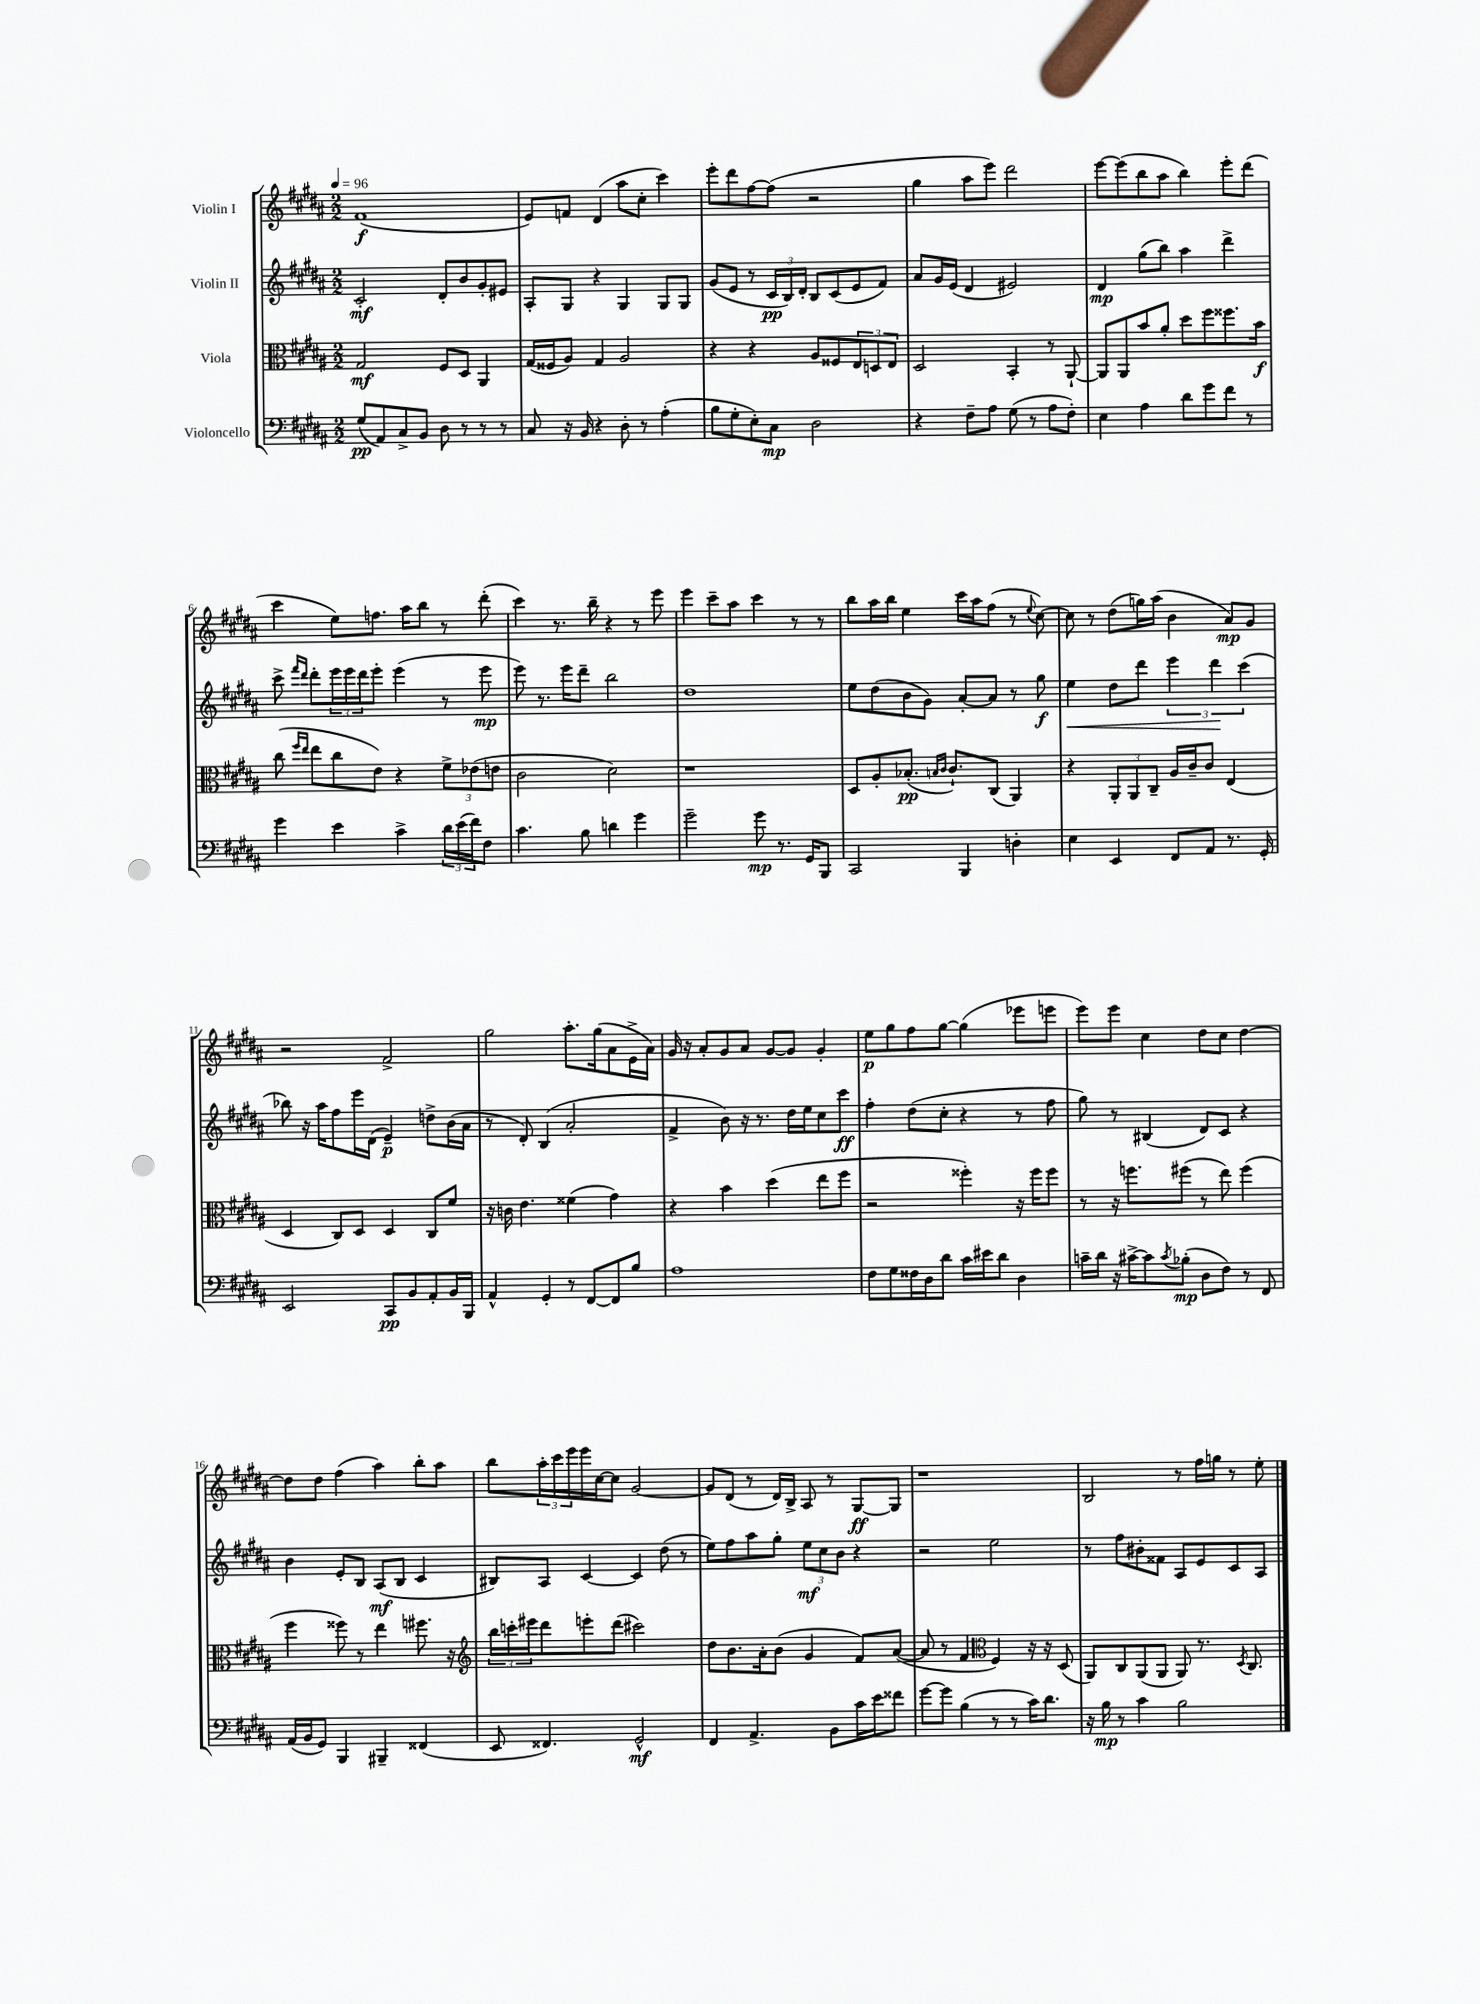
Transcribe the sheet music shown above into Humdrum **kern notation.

**kern	**dynam	**kern	**dynam	**kern	**dynam	**kern	**dynam
*part4	*part4	*part3	*part3	*part2	*part2	*part1	*part1
*staff4	*staff4	*staff3	*staff3	*staff2	*staff2	*staff1	*staff1
*I"Violoncello	*	*I"Viola	*	*I"Violin II	*	*I"Violin I	*
*clefF4	*	*clefC3	*	*clefG2	*	*clefG2	*
*k[f#c#g#d#a#]	*	*k[f#c#g#d#a#]	*	*k[f#c#g#d#a#]	*	*k[f#c#g#d#a#]	*
*M2/2	*	*M2/2	*	*M2/2	*	*M2/2	*
*MM96	*	*MM96	*	*MM96	*	*MM96	*
=1	=1	=1	=1	=1	=1	=1	=1
(8G#/L	pp	2G#/	mf	2c#'/	mf	(1f#	f
8AA#/)	.	.	.	.	.	.	.
8C#^/	.	.	.	.	.	.	.
8BB/J	.	.	.	.	.	.	.
8D#\	.	8F#/L	.	8d#'/L	.	.	.
8r	.	8D#/J	.	8b/	.	.	.
8r	.	4AA#/	.	8g#'/	.	.	.
8r	.	.	.	8e#X/J	.	.	.
=2	=2	=2	=2	=2	=2	=2	=2
8C#/	.	(16G#/LL	.	8A#'/L	.	8e/L)	.
.	.	16F##X/J	.	.	.	.	.
16r	.	8A#/J)	.	8G#/J	.	8fn/J	.
16BB/	.	.	.	.	.	.	.
4r	.	4G#/	.	4r	.	(4d#/	.
8D#'\	.	2A#/	.	4G#/	.	8aa#\L	.
8r	.	.	.	.	.	8cc#'\J	.
(4A#'\	.	.	.	8G#/L	.	4ccc#\)	.
.	.	.	.	8G#/J	.	.	.
=3	=3	=3	=3	=3	=3	=3	=3
8B\L	.	4r	.	(8g#/L	.	8eee'\L	.
8G#'\	.	.	.	8e/J	.	8ddd#\	.
8E'\)	.	4r	.	8r	.	[8ff#\	.
8C#\J	mp	.	.	24c#/LL	pp	(8ff#\J]	.
.	.	.	.	24B/)	.	.	.
.	.	.	.	24d#'/JJ	.	.	.
2D#\	.	8A#/L	.	8B/L	.	2r	.
.	.	8F##X/	.	(8c#/	.	.	.
.	.	12E/	.	8e/	.	.	.
.	.	12Dn/	.	.	.	.	.
.	.	.	.	8f#/J)	.	.	.
.	.	12E/J	.	.	.	.	.
=4	=4	=4	=4	=4	=4	=4	=4
4r	.	2D#/	.	8a#/L	.	4gg#\	.
.	.	.	.	16g#/L	.	.	.
.	.	.	.	(16e/JJ	.	.	.
8F#~\L	.	.	.	4d#/	.	8aa#\L	.
8A#\J	.	.	.	.	.	8eee\J)	.
(8G#\	.	4BB'/	.	2e#X/)	.	2ddd#\	.
8r	.	.	.	.	.	.	.
8A#\L	.	8r	.	.	.	.	.
8F#'\J)	.	[8AA#`/	.	.	.	.	.
=5	=5	=5	=5	=5	=5	=5	=5
4E\	.	8AA#/L]	.	4d#/	mp	[8eee\L	.
.	.	8AA#/	.	.	.	(8eee\]	.
4A#\	.	8b/	.	(8gg#\L	.	8bb\	.
.	.	8a#'/J	.	8bb\J)	.	8aa#\J	.
8d#\L	.	8dd#\L	.	4aa#\	.	4bb\)	.
8g#\	.	8ff#\	.	.	.	.	.
8f#\J	.	8.ff##X\	.	4ddd#^\	.	8eee'\L	.
8r	.	.	.	.	.	(8ddd#\J	.
.	.	16b\Jk	f	.	.	.	.
!!LO:LB:g=z
=6	=6	=6	=6	=6	=6	=6	=6
4g#\	.	(8cc#\	.	8ccc#^\	.	4ccc#\	.
.	.	16qqff#/LL	.	16qqfff#/LL	.	.	.
.	.	16qqee/JJ	.	16qqddd#/JJ	.	.	.
.	.	8ee\L	.	8ddd#'\L	.	.	.
4e\	.	8cc#\	.	24eee\L	.	8ee\L)	.
.	.	.	.	24eee\	.	.	.
.	.	.	.	24ddd#\J	.	.	.
.	.	8e\J)	.	8eee'\J	.	8.ffn\J	.
4c#^\	.	4r	.	(4eee\	.	.	.
.	.	.	.	.	.	16aa#\KL	.
.	.	.	.	.	.	8bb\J	.
24d#\LL	.	12f#^\L	.	8r	.	8r	.
(24e\	.	.	.	.	.	.	.
24f#\J)	.	(12e-X\	.	.	.	.	.
8F#\J	.	.	.	8eee\	mp	(8ddd#'\	.
.	.	12en\J	.	.	.	.	.
=7	=7	=7	=7	=7	=7	=7	=7
4.c#\	.	2c#\	.	8eee\)	.	4ccc#\)	.
.	.	.	.	8.r	.	.	.
.	.	.	.	.	.	8.r	.
.	.	.	.	16eee\KL	.	.	.
8B\	.	.	.	8ddd#~\J	.	.	.
.	.	.	.	.	.	16bb~\	.
4dn\	.	2d#\)	.	2bb\	.	4r	.
4g#\	.	.	.	.	.	8r	.
.	.	.	.	.	.	8eee\	.
=8	=8	=8	=8	=8	=8	=8	=8
2g#~\	.	1r	.	1dd#	.	4eee\	.
.	.	.	.	.	.	8ccc#~\L	.
.	.	.	.	.	.	8aa#\J	.
8g#\	mp	.	.	.	.	4ccc#\	.
8.r	.	.	.	.	.	.	.
.	.	.	.	.	.	8r	.
16GG#/KL	.	.	.	.	.	.	.
8BBB/J	.	.	.	.	.	8r	.
=9	=9	=9	=9	=9	=9	=9	=9
2CC#/	.	8D#/L	.	8ee\L	.	8bb\L	.
.	.	8A#'/	.	(8dd#\	.	16aa#\L	.
.	.	.	.	.	.	16bb\JJ	.
.	.	(8.B-X'/J	pp	8b\	.	4ee\	.
.	.	.	.	8g#\J)	.	.	.
.	.	16qqBn/LL	.	.	.	.	.
.	.	16qqc#/JJ	.	.	.	.	.
.	.	8.c#`/L)	.	.	.	.	.
4BBB/	.	.	.	[8a#'/L	.	16ccc#\LL	.
.	.	.	.	.	.	16aa#\J	.
.	.	(8C#/J	.	8a#/J]	.	(8ff#\J	.
4Dn'\	.	4AA#/)	.	8r	.	8r	.
.	.	.	.	.	.	8qqee/	.
.	.	.	.	8gg#\	f	[8cc#\)	.
=10	=10	=10	=10	=10	=10	=10	=10
!	!	!	!	!	!LO:HP:b	!	!
4E\	.	4r	.	4ee\	<	8cc#\]	.
.	.	.	.	.	.	8r	.
4EE/	.	12AA#'/L	.	8dd#\L	.	(8dd#\L	.
.	.	12AA#/	.	.	.	.	.
.	.	.	.	8ddd#\J	.	16ggn\L)	.
.	.	12C#~/J	.	.	.	.	.
.	.	.	.	.	.	(16aa#\JJ	.
8FF#/L	.	16A#/LL	.	6eee\	.	4b\	.
.	.	16c#~/J	.	.	.	.	.
8AA#/J	.	8c#/J	.	.	.	.	.
.	.	.	.	6ddd#\	.	.	.
8.r	.	(4E/	.	.	.	8a#/L)	mp
.	.	.	.	(6ccc#\	[	.	.
.	.	.	.	.	.	8g#/J	.
16GG#'/	.	.	.	.	.	.	.
!!LO:LB:g=z
=11	=11	=11	=11	=11	=11	=11	=11
2EE/	.	4D#/	.	8bb-X\)	.	2r	.
.	.	.	.	16r	.	.	.
.	.	.	.	16aa#\KL	.	.	.
.	.	8C#/L)	.	8ff#\	.	.	.
.	.	8D#/J	.	16eee\L	.	.	.
.	.	.	.	(16d#\JJ	.	.	.
8CC#/L	pp	4D#/	.	4e~/)	p	2f#^/	.
8BB/	.	.	.	.	.	.	.
8AA#'/	.	8C#/L	.	8ddn^\L	.	.	.
16BB/L	.	8f#/J	.	(16b\L	.	.	.
16BBB/JJ	.	.	.	16a#\JJ	.	.	.
=12	=12	=12	=12	=12	=12	=12	=12
4AA#^^/	.	16r	.	8r	.	2gg#\	.
.	.	16cn\	.	.	.	.	.
.	.	4.e\	.	8d#'/)	.	.	.
4GG#'/	.	.	.	(4B/	.	.	.
8r	.	(4f##X\	.	2a#'/	.	8.aa#'\L	.
[8FF#/L	.	.	.	.	.	.	.
.	.	.	.	.	.	(16gg#\k	.
8FF#/]	.	4g#\)	.	.	.	8a#\	.
8B/J	.	.	.	.	.	16e^\L	.
.	.	.	.	.	.	16a#\JJ)	.
=13	=13	=13	=13	=13	=13	=13	=13
1A#	.	4r	.	4f#^/	.	16g#/	.
.	.	.	.	.	.	16r	.
.	.	.	.	.	.	8a#'/L	.
.	.	4b\	.	8b\)	.	8g#/	.
.	.	.	.	16r	.	8a#/J	.
.	.	.	.	8.r	.	.	.
.	.	(4dd#\	.	.	.	[8g#/L	.
.	.	.	.	16dd#\LL	.	8g#/J]	.
.	.	.	.	16ee\J	.	.	.
.	.	8ee\L	.	8cc#\	.	4g#'/	.
.	.	8ff#\J	.	8ccc#\J	ff	.	.
=14	=14	=14	=14	=14	=14	=14	=14
8F#\L	.	2r	.	4ff#'\	.	8ee\L	p
8G#\	.	.	.	.	.	8gg#\	.
16F##X\L	.	.	.	(8dd#\L	.	8ff#\	.
16D#\J	.	.	.	.	.	.	.
8d#\J	.	.	.	8cc#'\J	.	[8gg#\J	.
16c#\LL	.	4ff##X'\)	.	4r	.	(4gg#\]	.
16e#X\J	.	.	.	.	.	.	.
8d#\J	.	.	.	.	.	.	.
4D#\	.	16r	.	8r	.	8eee-X\L	.
.	.	16ff##\KL	.	.	.	.	.
.	.	8ff##\J	.	8ff#\	.	8eeen\J	.
=15	=15	=15	=15	=15	=15	=15	=15
16cn~\LL	.	8r	.	8gg#\)	.	8eee\L)	.
16d#\JJ	.	.	.	.	.	.	.
16r	.	16r	.	8r	.	8eee\J	.
[16c#X^\KL	.	8.ffn\L	.	.	.	.	.
8c#\]	.	.	.	(4B#X/	.	4cc#\	.
8qc#/	.	.	.	.	.	.	.
(8B-X'\J	mp	(8ff#X\J	.	.	.	.	.
8D#\L	.	8r	.	8d#/L)	.	8dd#\L	.
8F#\J)	.	8ee\)	.	8c#/J	.	8cc#\J	.
8r	.	(4ff#\	.	4r	.	[4dd#\	.
8FF#/	.	.	.	.	.	.	.
!!LO:LB:g=z
=16	=16	=16	=16	=16	=16	=16	=16
(16AA#/LL	.	4ff#\	.	4b\	.	8dd#\L]	.
16BB/J	.	.	.	.	.	.	.
8GG#/J)	.	.	.	.	.	8dd#\J	.
4BBB/	.	8ff##X\)	.	8e'/L	.	(4ff#\	.
.	.	8r	.	8B/J	.	.	.
4BBB#X~/	.	4ee\	.	(8A#/L	mf	4aa#\)	.
.	.	.	.	8B/J	.	.	.
(4FF##X/	.	8.ff#X\	.	4c#/	.	8bb'\L	.
.	.	.	.	.	.	8aa#\J	.
.	.	16r	.	.	.	.	.
=17	=17	=17	=17	=17	=17	=17	=17
*	*	*clefG2	*	*	*	*	*
8EE/	.	24bb\LL	.	8B#X/L)	.	8bb\L	.
.	.	24cccn'\	.	.	.	.	.
.	.	24eee#X\J	.	.	.	.	.
4.FF##X/)	.	8ddd#\	.	8A#/J	.	24aa#'\L	.
.	.	.	.	.	.	24ccc#\	.
.	.	.	.	.	.	24eee\	.
.	.	8eeen'\	.	[4c#/	.	16eee\	.
.	.	.	.	.	.	[16cc#\J	.
.	.	(8ddd#\J	.	.	.	8cc#\J]	.
2GG#^^/	mf	2ccc#X\)	.	4c#/]	.	[2g#/	.
.	.	.	.	(8dd#\	.	.	.
.	.	.	.	8r	.	.	.
=18	=18	=18	=18	=18	=18	=18	=18
4FF#/	.	8dd#\L	.	8ee\L)	.	8g#/L]	.
.	.	8.b\	.	8ff#\	.	(8d#/J	.
4.AA#^/	.	.	.	8aa#\	.	8r	.
.	.	16a#'\k	.	.	.	.	.
.	.	(8b\J	.	8gg#'\J	.	16d#/LL)	.
.	.	.	.	.	.	16B^/JJ	.
.	.	4g#/	.	12ee\L	mf	8A#/	.
.	.	.	.	12cc#\	.	.	.
8BB\L	.	.	.	.	.	8r	.
.	.	.	.	12b\J	.	.	.
16c#\L	.	8f#/L)	.	4r	.	[8G#/L	ff
16e\J	.	.	.	.	.	.	.
8f##X\J	.	([8a#/J	.	.	.	8G#/J]	.
=19	=19	=19	=19	=19	=19	=19	=19
[8g#\L	.	8a#/]	.	2r	.	1r	.
8g#\J]	.	8r	.	.	.	.	.
(4B\	.	4f#/	.	.	.	.	.
*	*	*clefC3	*	*	*	*	*
8r	.	4F#/)	.	2ee\	.	.	.
8r	.	.	.	.	.	.	.
16c#\KL)	.	16r	.	.	.	.	.
8.d#\J	.	16r	.	.	.	.	.
.	.	(8D#/	.	.	.	.	.
=20	=20	=20	=20	=20	=20	=20	=20
16r	.	8AA#/L)	.	8r	.	2B/	.
16B\	mp	.	.	.	.	.	.
8r	.	8C#/	.	8ff#\L	.	.	.
4c#\	.	(8AA#/	.	8b#X'\	.	.	.
.	.	8AA#/J	.	8f##X\J	.	.	.
2B\	.	8AA#/)	.	8A#/L	.	8r	.
.	.	8.r	.	8e/	.	16ff#\LL	.
.	.	.	.	.	.	16ggn\JJ	.
.	.	.	.	8c#/	.	8r	.
.	.	8qD#/	.	.	.	.	.
.	.	8.C#/	.	.	.	.	.
.	.	.	.	8A#/J	.	8ee'\	.
==	==	==	==	==	==	==	==
*-	*-	*-	*-	*-	*-	*-	*-
